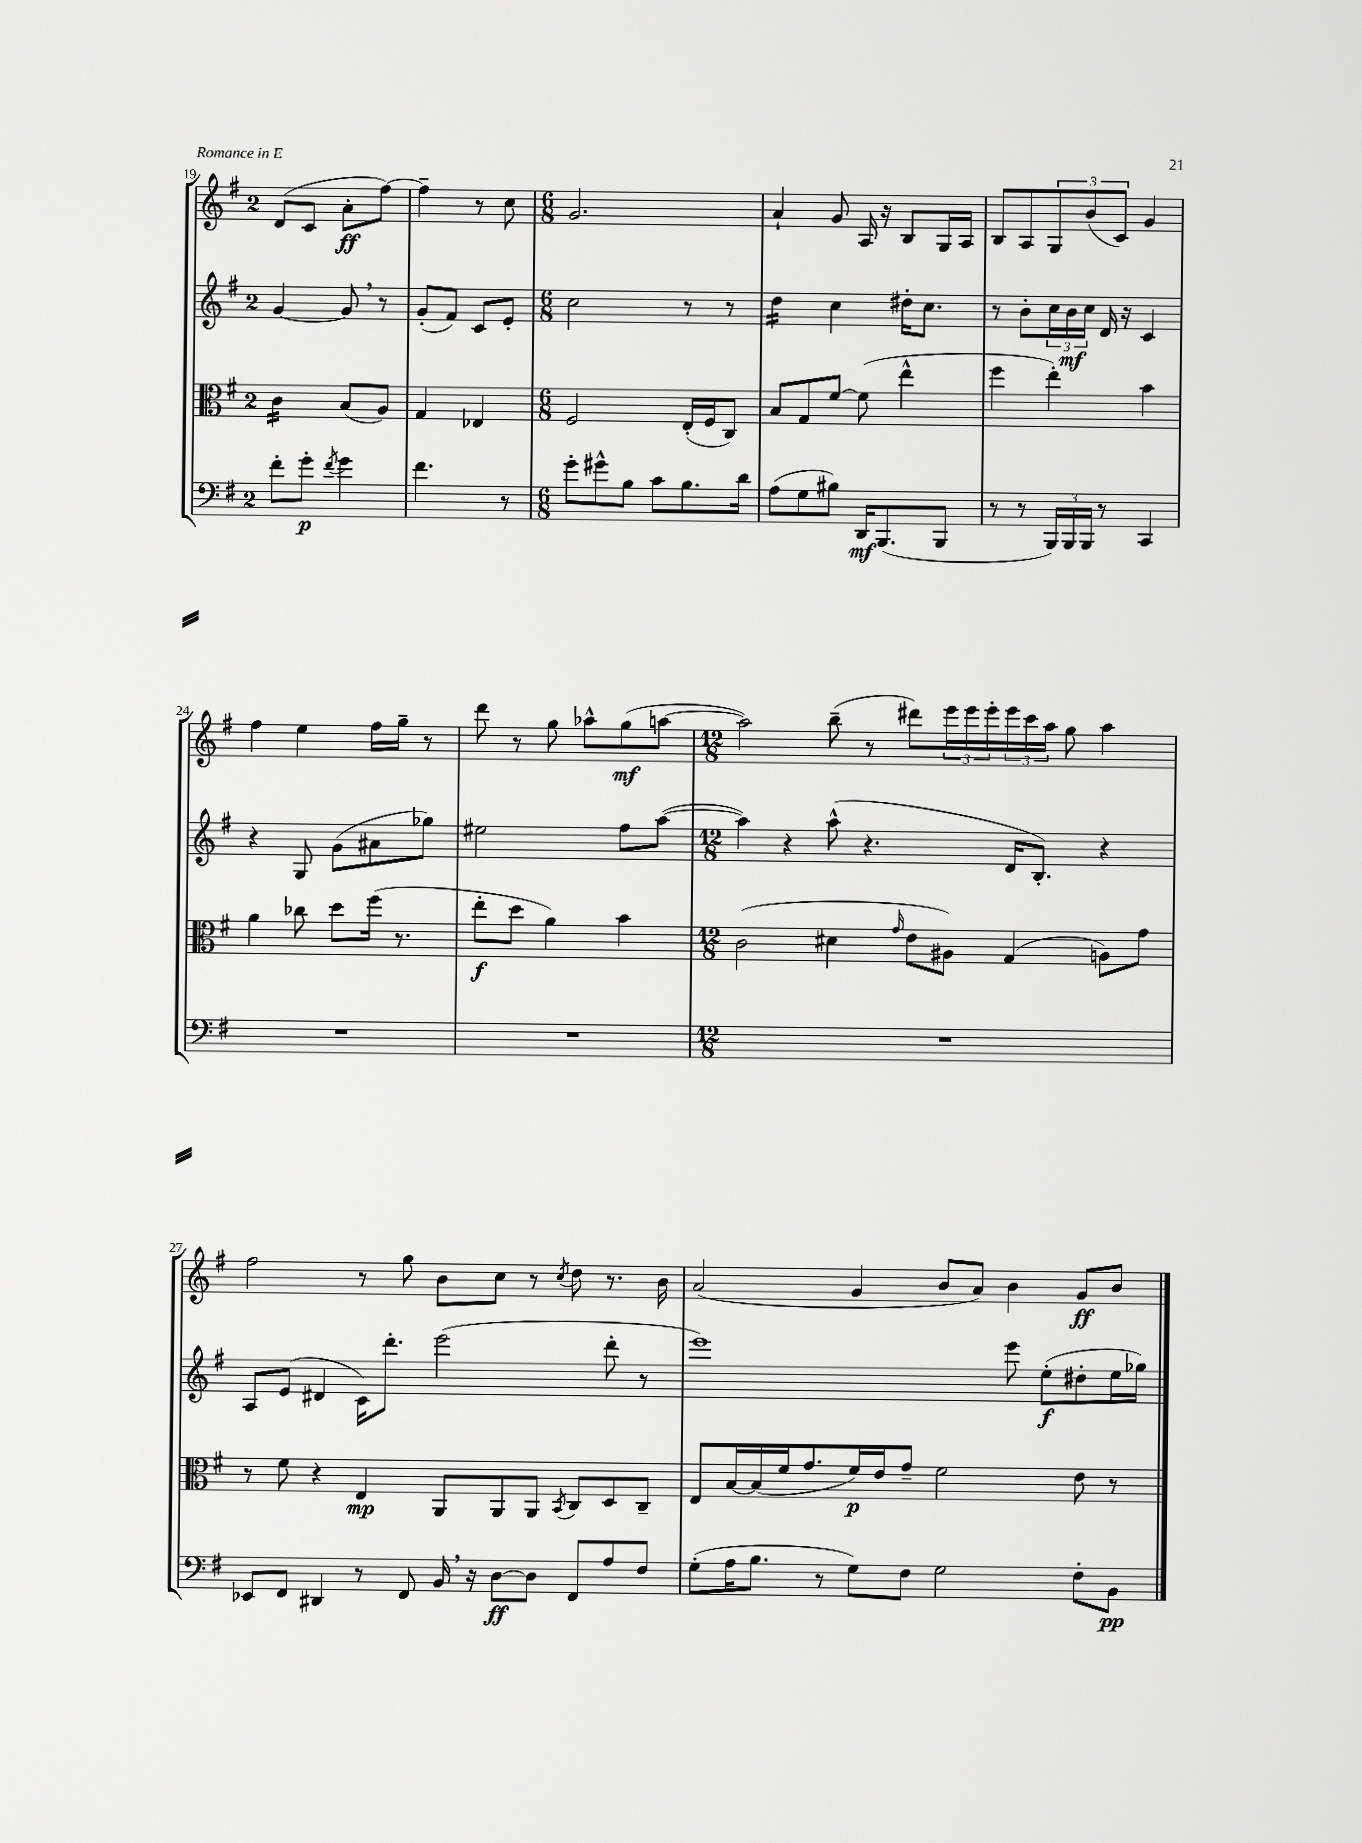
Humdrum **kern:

**kern	**dynam	**kern	**dynam	**kern	**dynam	**kern	**dynam
*part4	*part4	*part3	*part3	*part2	*part2	*part1	*part1
*staff4	*staff4	*staff3	*staff3	*staff2	*staff2	*staff1	*staff1
*clefF4	*	*clefC3	*	*clefG2	*	*clefG2	*
*k[f#]	*	*k[f#]	*	*k[f#]	*	*k[f#]	*
*M2/4	*	*M2/4	*	*M2/4	*	*M2/4	*
=19	=19	=19	=19	=19	=19	=19	=19
*	*	*tremolo	*	*	*	*	*
8f#'\L	.	16c\LL	.	[4g/	.	(8d/L	.
.	.	16c\	.	.	.	.	.
8g'\J	p	16c\	.	.	.	8c/J	.
.	.	16c\JJ	.	.	.	.	.
*	*	*Xtremolo	*	*	*	*	*
8qf#/	.	.	.	.	.	.	.
4g\	.	(8B/L	.	8g,/]	.	8a'\L	ff
.	.	8A/J)	.	8r	.	[8ff#\J)	.
=20	=20	=20	=20	=20	=20	=20	=20
4.f#\	.	4G/	.	(8g'/L	.	4ff#~\]	.
.	.	.	.	8f#/J)	.	.	.
.	.	4E-X/	.	8c/L	.	8r	.
8r	.	.	.	8e'/J	.	8cc\	.
=21	=21	=21	=21	=21	=21	=21	=21
*M6/8	*	*M6/8	*	*M6/8	*	*M6/8	*
8g'\L	.	2F#/	.	2cc\	.	2.g/	.
8g#X^^\	.	.	.	.	.	.	.
8B\J	.	.	.	.	.	.	.
8c\L	.	.	.	.	.	.	.
8.B\	.	(16E'/LL	.	8r	.	.	.
.	.	16F#/J	.	.	.	.	.
.	.	8C/J)	.	8r	.	.	.
16d\Jk	.	.	.	.	.	.	.
=22	=22	=22	=22	=22	=22	=22	=22
*	*	*	*	*tremolo	*	*	*
(8A\L	.	8B/L	.	16dd\LL	.	4a`/	.
.	.	.	.	16dd\	.	.	.
8G\	.	8G/	.	16dd\	.	.	.
.	.	.	.	16dd\JJ	.	.	.
*	*	*	*	*Xtremolo	*	*	*
8B#X\J)	.	[8f#/J	.	4cc\	.	8g/	.
16DD/KL	mf	(8f#\]	.	.	.	16A/	.
(8.BBB/	.	.	.	.	.	16r	.
.	.	4ee^^\	.	16dd#X'\KL	.	8B/L	.
.	.	.	.	8.cc\J	.	.	.
8BBB/J	.	.	.	.	.	16G/L	.
.	.	.	.	.	.	16A/JJ	.
=23	=23	=23	=23	=23	=23	=23	=23
8r	.	4ff#\	.	8r	.	8B/L	.
8r	.	.	.	8b'\L	.	8A/	.
24BBB/LL)	.	4ee'\)	.	24cc\L	.	12G/	.
24BBB/	.	.	.	24b\	mf	.	.
24BBB/JJ	.	.	.	24cc\JJ	.	(12b/	.
8r	.	.	.	16d/	.	.	.
.	.	.	.	.	.	12c/J)	.
.	.	.	.	16r	.	.	.
4CC/	.	4b\	.	4c/	.	4g/	.
!!LO:LB:g=z
=24	=24	=24	=24	=24	=24	=24	=24
2.r	.	4a\	.	4r	.	4ff#\	.
.	.	8cc-X\	.	8G/	.	4ee\	.
.	.	8dd\L	.	(8g\L	.	.	.
.	.	(16ff#\Jk	.	8a#X\	.	16ff#\LL	.
.	.	8.r	.	.	.	16gg~\JJ	.
.	.	.	.	8gg-X\J)	.	8r	.
=25	=25	=25	=25	=25	=25	=25	=25
2.r	.	8ee'\L	f	2ee#X\	.	8ddd\	.
.	.	8dd\J	.	.	.	8r	.
.	.	4a\)	.	.	.	8gg\	.
.	.	.	.	.	.	8aa-X^^\L	.
.	.	4b\	.	8ff#\L	.	(8gg\	mf
.	.	.	.	([8aa\J	.	[8aan\J	.
=26	=26	=26	=26	=26	=26	=26	=26
*M12/8	*	*M12/8	*	*M12/8	*	*M12/8	*
1.r	.	(2c\	.	4aa\])	.	2aa\])	.
.	.	.	.	4r	.	.	.
.	.	4d#X\	.	(8aa^^\	.	(8bb~\	.
.	.	.	.	4.r	.	8r	.
.	.	16qqg/	.	.	.	.	.
.	.	8e\L	.	.	.	8ddd#X\L)	.
.	.	8A#X\J)	.	.	.	24eee\L	.
.	.	.	.	.	.	24eee\	.
.	.	.	.	.	.	24eee'\	.
.	.	(4G/	.	16d/KL	.	24eee\	.
.	.	.	.	.	.	24ccc\	.
.	.	.	.	8.B'/J)	.	.	.
.	.	.	.	.	.	24aa\JJ	.
.	.	.	.	.	.	8gg\	.
.	.	8An\L)	.	4r	.	4aa\	.
.	.	8g\J	.	.	.	.	.
!!LO:LB:g=z
=27	=27	=27	=27	=27	=27	=27	=27
8EE-X/L	.	8r	.	8A/L	.	2ff#\	.
8FF#/J	.	8f#\	.	(8e/J	.	.	.
4DD#X/	.	4r	.	4d#X/	.	.	.
8r	.	4E/	mp	16c\KL)	.	8r	.
.	.	.	.	8.ddd'\J	.	.	.
8FF#/	.	.	.	.	.	8gg\	.
16BB,/	.	8AA/L	.	(2eee\	.	8b\L	.
16r	.	.	.	.	.	.	.
[8D\L	ff	8AA/	.	.	.	8cc\J	.
8D\J]	.	8AA/J	.	.	.	8r	.
.	.	8qBB/	.	.	.	8qcc/	.
8FF#/L	.	8C/L	.	.	.	8dd\	.
8A/	.	8D/	.	8ddd'\	.	8.r	.
8F#/J	.	8C~/J	.	8r	.	.	.
.	.	.	.	.	.	16b\	.
=28	=28	=28	=28	=28	=28	=28	=28
(8G'\L	.	8E/L	.	1eee)	.	(2a/	.
16A\K	.	[16B/L	.	.	.	.	.
8.B\J	.	(16B/]	.	.	.	.	.
.	.	16f#/J	.	.	.	.	.
.	.	8.g/	.	.	.	.	.
8r	.	.	.	.	.	.	.
8G\L)	.	16f#/L)	p	.	.	4g/	.
.	.	16e/J	.	.	.	.	.
8F#\J	.	8g~/J	.	.	.	.	.
2G\	.	2f#\	.	.	.	8b/L	.
.	.	.	.	.	.	8a/J)	.
.	.	.	.	8eee\	.	4b\	.
.	.	.	.	(8ee'\L	f	.	.
8F#'\L	.	8e\	.	8dd#X'\	.	8g/L	ff
8BB\J	pp	8r	.	16ee\L	.	8b/J	.
.	.	.	.	16gg-X\JJ)	.	.	.
==	==	==	==	==	==	==	==
*-	*-	*-	*-	*-	*-	*-	*-
